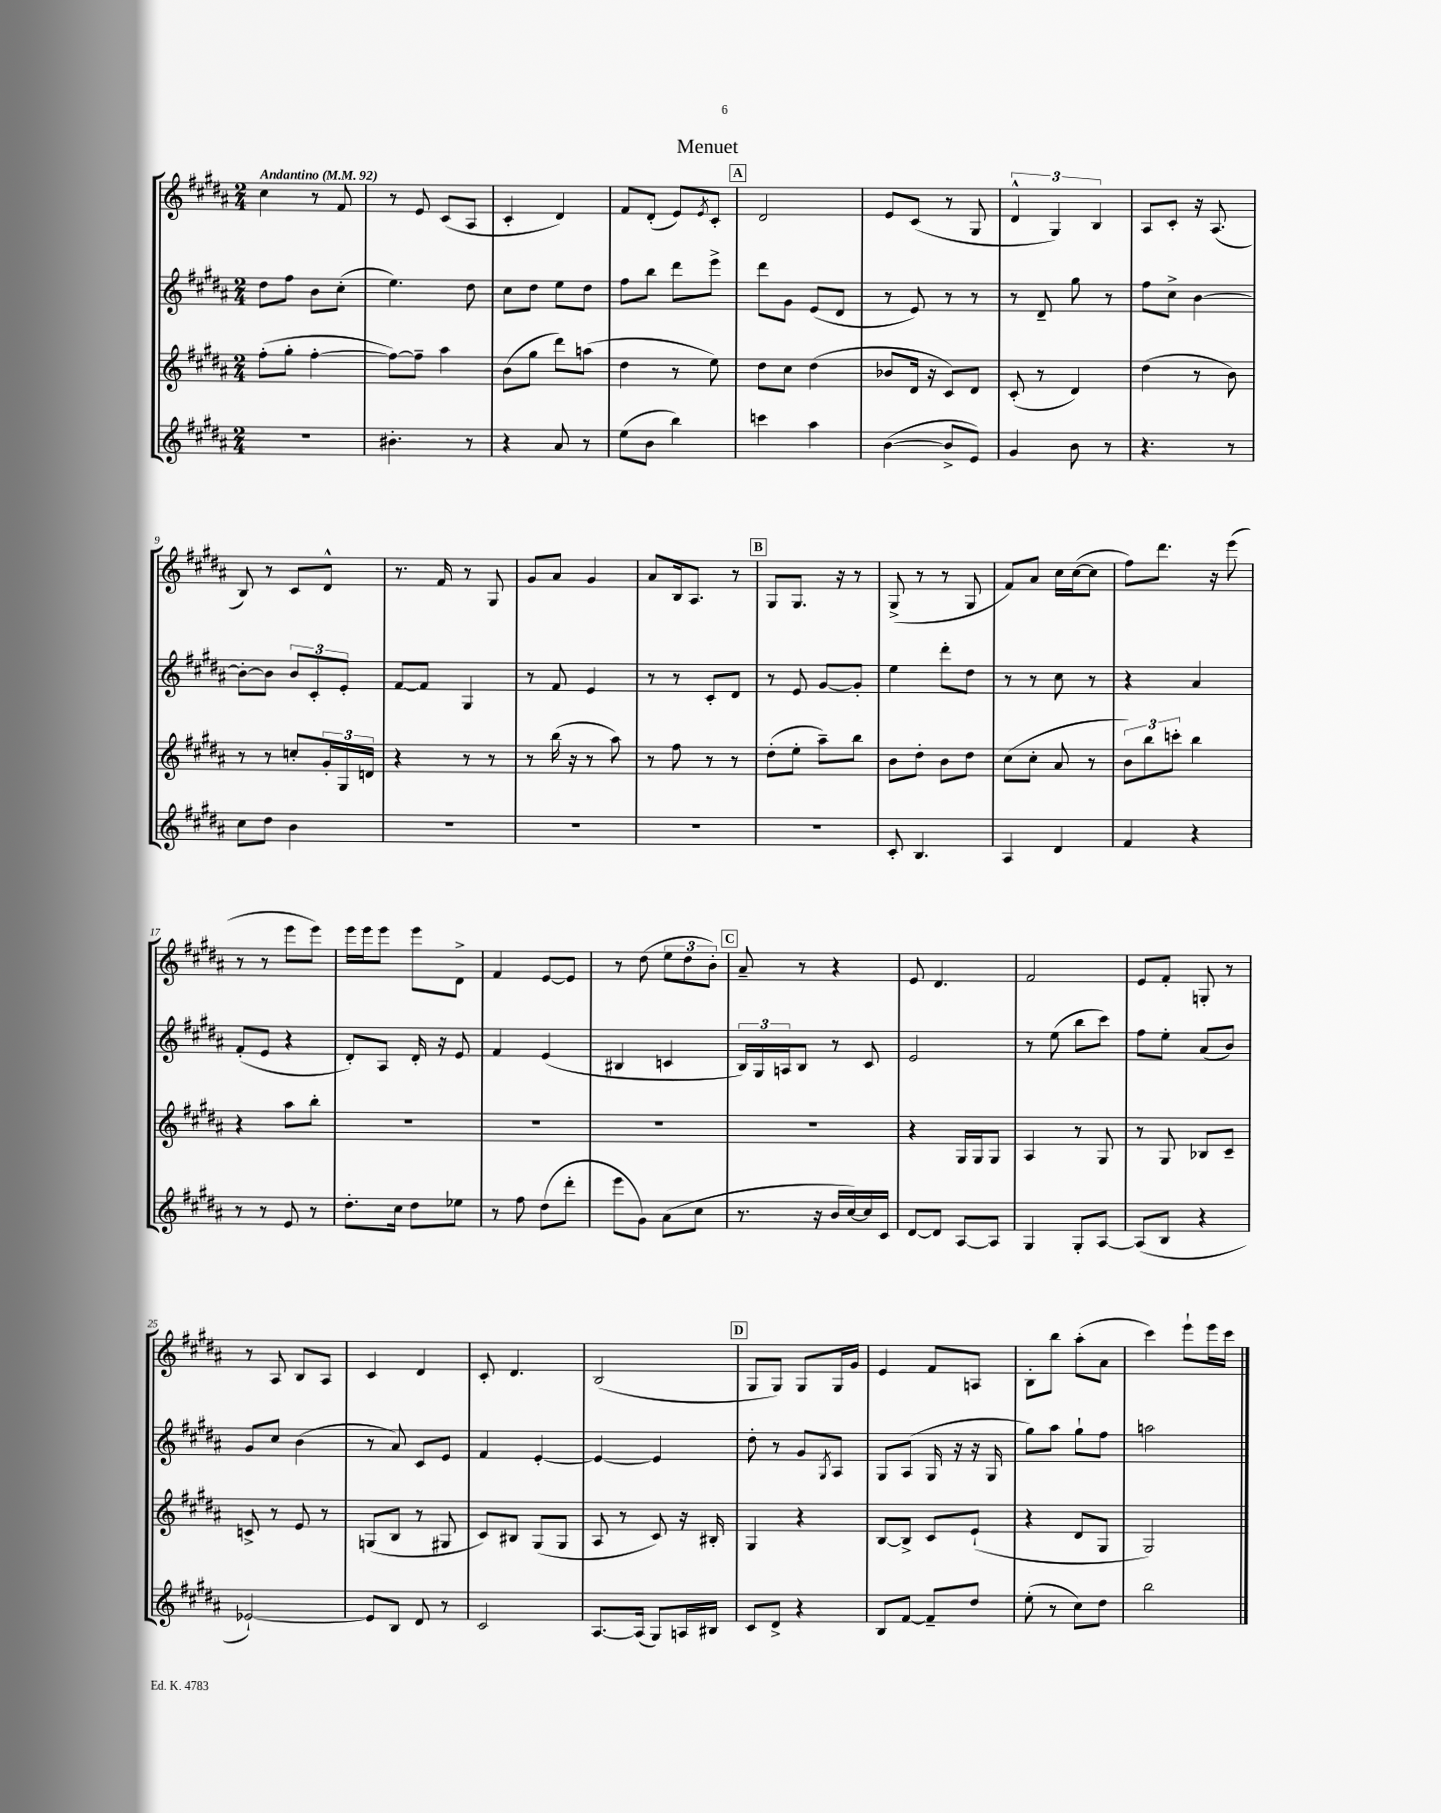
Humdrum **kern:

**kern	**kern	**kern	**kern
*part4	*part3	*part2	*part1
*staff4	*staff3	*staff2	*staff1
*clefG2	*clefG2	*clefG2	*clefG2
*k[f#c#g#d#a#]	*k[f#c#g#d#a#]	*k[f#c#g#d#a#]	*k[f#c#g#d#a#]
*M2/4	*M2/4	*M2/4	*M2/4
*MM92	*MM92	*MM92	*MM92
=1	=1	=1	=1
!	!	!	!LO:TX:a:B:t=Andantino
2r	(8ff#'\L	8dd#\L	4cc#\
.	8gg#'\J	8ff#\J	.
.	[4ff#'\	8b\L	8r
.	.	(8cc#'\J	8f#/
=2	=2	=2	=2
4.b#X'\	8ff#\L_)	4.ee\)	8r
.	8ff#~\J]	.	8e/
.	4aa#\	.	(8c#/L
8r	.	8dd#\	8A#/J
=3	=3	=3	=3
4r	(8b\L	8cc#\L	4c#'/
.	8gg#\J	8dd#\J	.
8a#/	8ddd#\L)	8ee\L	4d#/)
8r	(8aan\J	8dd#\J	.
=4	=4	=4	=4
(8ee\L	4dd#\	8ff#\L	8f#/L
8b\J	.	8bb\J	(8d#'/J
4bb\)	8r	8ddd#\L	8e/L)
.	.	.	8qe/
.	8ee\)	8eee^\J	8c#'/J
!!LO:REH:place=s1:t=A
=5	=5	=5	=5
4cccn\	8dd#\L	8ddd#\L	2d#/
.	8cc#\J	8g#\J	.
4aa#\	(4dd#\	(8e/L	.
.	.	8d#/J	.
=6	=6	=6	=6
([4b\	8b-X/L	8r	8e/L
.	16d#/Jk	8e/)	(8c#/J
.	16r	.	.
8b^/L]	8c#/L)	8r	8r
8e/J)	8d#/J	8r	8G#/
=7	=7	=7	=7
4g#/	(8c#'/	8r	6d#^^/
.	8r	8d#~/	.
.	.	.	6G#/)
8b\	4d#/)	8gg#\	.
.	.	.	6B/
8r	.	8r	.
=8	=8	=8	=8
4.r	(4dd#\	8ff#\L	8A#/L
.	.	8cc#^\J	8c#'/J
.	8r	[4b\	16r
.	.	.	(8.A#/
8r	8b\)	.	.
!!LO:LB:g=z
=9	=9	=9	=9
8cc#\L	8r	8b'\L_	8B/)
8dd#\J	8r	8b\J]	8r
4b\	8ccn'/L	12b/L	8c#/L
.	.	12c#'/	.
.	24g#'/L	.	8d#^^/J
.	24G#/	12e'/J	.
.	24dn/JJ	.	.
=10	=10	=10	=10
2r	4r	[8f#/L	8.r
.	.	8f#/J]	.
.	.	.	16f#/
.	8r	4G#/	8r
.	8r	.	8G#/
=11	=11	=11	=11
2r	8r	8r	8g#/L
.	(16bb\	8f#/	8a#/J
.	16r	.	.
.	8r	4e/	4g#/
.	8aa#\)	.	.
=12	=12	=12	=12
2r	8r	8r	8a#/L
.	8ff#\	8r	16B/k
.	.	.	8.A#/J
.	8r	8c#'/L	.
.	8r	8d#/J	8r
!!LO:REH:place=s1:t=B
=13	=13	=13	=13
2r	(8dd#'\L	8r	8G#/L
.	8ee'\J	8e/	8.G#/J
.	8aa#~\L)	[8g#/L	.
.	.	.	16r
.	8bb\J	8g#'/J]	8r
=14	=14	=14	=14
8c#'/	8b\L	4ee\	(8G#^/
4.B/	8dd#'\J	.	8r
.	8b\L	8ddd#'\L	8r
.	8dd#\J	8dd#\J	8G#/
=15	=15	=15	=15
4A#/	(8cc#\L	8r	8f#/L)
.	8cc#'\J	8r	8a#/J
4d#/	8a#/	8cc#\	16cc#\LL
.	.	.	([16cc#\J
.	8r	8r	8cc#\J]
=16	=16	=16	=16
4f#/	12b\L)	4r	8ff#\L)
.	12bb\	.	.
.	.	.	8.ddd#\J
.	12cccn'\J	.	.
4r	4bb\	4a#/	.
.	.	.	16r
.	.	.	(8eee\
!!LO:LB:g=z
=17	=17	=17	=17
8r	4r	(8f#'/L	8r
8r	.	8e/J	8r
8e/	8aa#\L	4r	8eee\L
8r	8bb'\J	.	8eee\J)
=18	=18	=18	=18
8.dd#'\L	2r	8d#'/L)	16eee\LL
.	.	.	16eee\J
.	.	8A#/J	8eee\J
16cc#\Jk	.	.	.
8dd#\L	.	16d#'/	8eee\L
.	.	16r	.
8ee-X\J	.	8e/	8d#^\J
=19	=19	=19	=19
8r	2r	4f#/	4f#/
8ff#\	.	.	.
(8dd#\L	.	(4e/	[8e/L
8ddd#'\J	.	.	8e/J]
=20	=20	=20	=20
8eee\L	2r	4B#X/	8r
8g#\J)	.	.	(8dd#\
(8a#\L	.	4cn/	12ee\L
.	.	.	12dd#\
8cc#\J	.	.	.
.	.	.	12b'\J)
!!LO:REH:place=s1:t=C
=21	=21	=21	=21
8.r	2r	24B/LL)	8a#~/
.	.	24G#/	.
.	.	24An/J	.
.	.	8B/J	8r
16r	.	.	.
16b/LL	.	8r	4r
[16cc#/)	.	.	.
16cc#/]	.	8c#/	.
16c#/JJ	.	.	.
=22	=22	=22	=22
[8d#/L	4r	2e/	8e/
8d#/J]	.	.	4.d#/
[8A#/L	16G#/LL	.	.
.	16G#/J	.	.
8A#/J]	8G#/J	.	.
=23	=23	=23	=23
4G#/	4A#/	8r	2f#/
.	.	(8ee\	.
8G#'/L	8r	8bb\L	.
[8A#/J	8G#/	8ccc#\J)	.
=24	=24	=24	=24
(8A#/L]	8r	8ff#\L	8e/L
8B/J	8G#/	8ee'\J	8f#'/J
4r	8B-X/L	(8a#/L	8Gn'/
.	8c#~/J	8b/J)	8r
!!LO:LB:g=z
=25	=25	=25	=25
[2e-X`/)	8cn^/	8g#/L	8r
.	8r	8cc#/J	8A#/
.	8e/	(4b\	8B/L
.	8r	.	8A#/J
=26	=26	=26	=26
8e-/L]	(8Gn/L	8r	4c#/
8B/J	8B/J	8a#/)	.
8d#/	8r	8c#/L	4d#/
8r	8G#X/	8e/J	.
=27	=27	=27	=27
2c#/	8c#/L)	4f#/	8c#'/
.	8B#X/J	.	4.d#/
.	(8G#/L	[4e'/	.
.	8G#/J	.	.
=28	=28	=28	=28
[8.A#/L	8A#/	4e/_	(2B/
.	8r	.	.
(16A#/Jk]	.	.	.
8G#/L)	8c#/)	4e/]	.
16An/L	16r	.	.
16B#X/JJ	16B#X'/	.	.
!!LO:REH:place=s1:t=D
=29	=29	=29	=29
8c#/L	4G#/	8dd#'\	8G#/L
8d#^/J	.	8r	8G#/J)
4r	4r	8g#/L	8G#/L
.	.	8qG#/	.
.	.	8A#/J	16G#/L
.	.	.	16g#/JJ
=30	=30	=30	=30
8B/L	[8B/L	8G#/L	4e/
[8f#/J	8B^/J]	(8A#/J	.
8f#~/L]	8c#/L	16G#/	8f#/L
.	.	16r	.
8dd#/J	(8e`/J	16r	8An/J
.	.	16G#/	.
=31	=31	=31	=31
(8ee'\	4r	8gg#\L)	8B'\L
8r	.	8aa#\J	8bb\J
8cc#\L)	8d#/L	8gg#`\L	(8aa#'\L
8dd#\J	8G#/J	8ff#\J	8a#\J
=32	=32	=32	=32
2bb\	2G#/)	2aan\	4ccc#\)
.	.	.	8eee`\L
.	.	.	16eee\L
.	.	.	16ccc#\JJ
==	==	==	==
*-	*-	*-	*-
